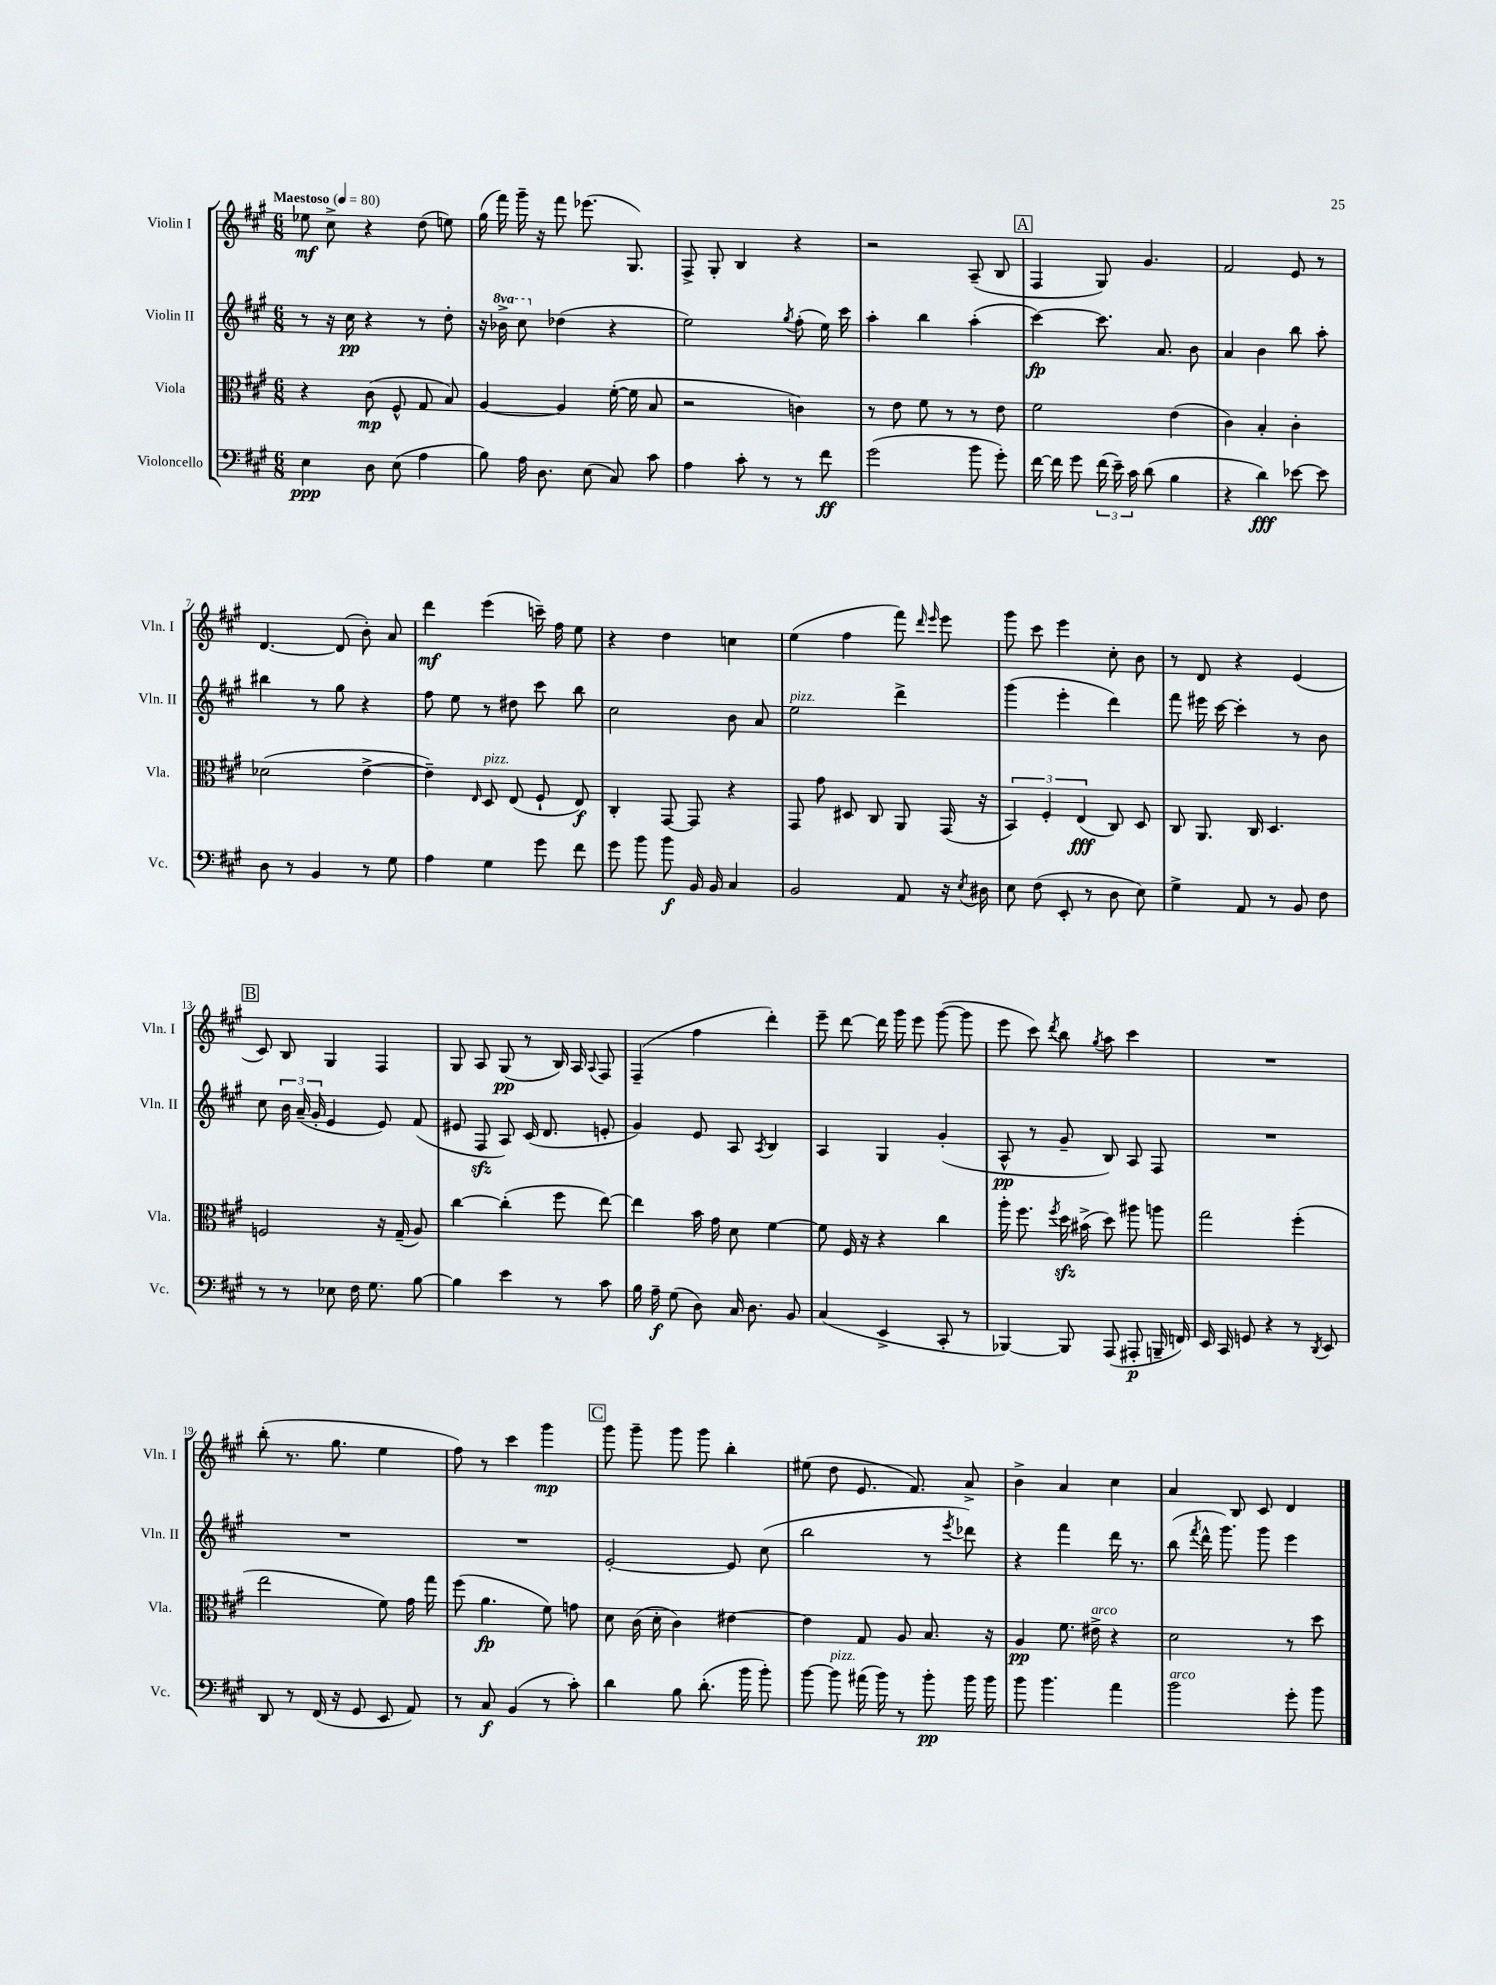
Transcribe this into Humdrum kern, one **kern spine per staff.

**kern	**dynam	**kern	**dynam	**kern	**dynam	**kern	**dynam
*part4	*part4	*part3	*part3	*part2	*part2	*part1	*part1
*staff4	*staff4	*staff3	*staff3	*staff2	*staff2	*staff1	*staff1
*I"Violoncello	*	*I"Viola	*	*I"Violin II	*	*I"Violin I	*
*I'Vc.	*	*I'Vla.	*	*I'Vln. II	*	*I'Vln. I	*
*clefF4	*	*clefC3	*	*clefG2	*	*clefG2	*
*k[f#c#g#]	*	*k[f#c#g#]	*	*k[f#c#g#]	*	*k[f#c#g#]	*
*M6/8	*	*M6/8	*	*M6/8	*	*M6/8	*
*MM80	*	*MM80	*	*MM80	*	*MM80	*
=1	=1	=1	=1	=1	=1	=1	=1
!	!	!	!	!	!	!LO:TX:a:B:t=Maestoso	!
4E\	ppp	4r	.	8r	.	8ee-X\	mf
.	.	.	.	16r	.	8cc#^\	.
.	.	.	.	16cc#\	pp	.	.
8D\	.	(8c#\	mp	4r	.	4r	.
(8E\	.	8F#^^/	.	.	.	.	.
4A\	.	8G#/	.	8r	.	(8dd\	.
.	.	8B/)	.	8dd'\	.	8een\)	.
=2	=2	=2	=2	=2	=2	=2	=2
8B\)	.	[4A/	.	16r	.	(16gg#\	.
*	*	*	*	*8va	*	*	*
.	.	.	.	16bb-X^\	.	16fff#\)	.
16A\	.	.	.	8ccc#\	.	16ggg#~\	.
8.D\	.	.	.	.	.	16r	.
*	*	*	*	*X8va	*	*	*
.	.	4A/]	.	(4dd-X\	.	8fff#\	.
(8E\	.	.	.	.	.	(8.eee-X\	.
8C#/)	.	([16f#'\	.	4r	.	.	.
.	.	16f#\]	.	.	.	8.G#/)	.
8c#\	.	8B/	.	.	.	.	.
=3	=3	=3	=3	=3	=3	=3	=3
4A\	.	2r	.	2ee\)	.	8F#^/	.
.	.	.	.	.	.	8G#'/	.
8c#'\	.	.	.	.	.	4B/	.
8r	.	.	.	.	.	.	.
.	.	.	.	8qgg#/	.	.	.
8r	.	4cn\)	.	(8ff#'\	.	4r	.
8f#\	ff	.	.	16ee\)	.	.	.
.	.	.	.	16ccc#\	.	.	.
=4	=4	=4	=4	=4	=4	=4	=4
(2g#\	.	8r	.	4aa'\	.	2r	.
.	.	8e\	.	.	.	.	.
.	.	8f#\	.	4bb\	.	.	.
.	.	8r	.	.	.	.	.
8b\	.	8r	.	(4aa'\	.	(8A~/	.
8g#'\)	.	8e\	.	.	.	8B/	.
!!LO:REH:place=s1:t=A
=5	=5	=5	=5	=5	=5	=5	=5
[16f#\	.	2f#\	.	[4ccc#\)	fp	4F#/	.
16f#\]	.	.	.	.	.	.	.
8g#\	.	.	.	.	.	.	.
(24f#\	.	.	.	8.ccc#\]	.	8G#/)	.
24e~\)	.	.	.	.	.	.	.
24c#\	.	.	.	.	.	.	.
(8d\	.	.	.	.	.	4.g#/	.
.	.	.	.	8.a/	.	.	.
4B\	.	(4e\	.	.	.	.	.
.	.	.	.	8b\	.	.	.
=6	=6	=6	=6	=6	=6	=6	=6
4r	.	4c#\)	.	4a/	.	2f#/	.
4d\)	fff	4B'/	.	4b\	.	.	.
[8e-X\	.	4c#'\	.	8bb\	.	8e/	.
8e-\]	.	.	.	8aa'\	.	8r	.
!!LO:LB:g=z
=7	=7	=7	=7	=7	=7	=7	=7
8D\	.	(2d-X\	.	4bb#X\	.	[4.d/	.
8r	.	.	.	.	.	.	.
4BB/	.	.	.	8r	.	.	.
.	.	.	.	8gg#\	.	(8d/]	.
8r	.	[4e^\	.	4r	.	8b'\)	.
8G#\	.	.	.	.	.	8a/	.
=8	=8	=8	=8	=8	=8	=8	=8
4A\	.	4e~\])	.	8ff#\	.	4ddd\	mf
.	.	.	.	8ee\	.	.	.
.	.	16qqE/	.	.	.	.	.
!	!	!LO:TX:a:i:t=pizz.	!	!	!	!	!
4G#\	.	8D/	.	8r	.	(4eee\	.
.	.	(8E/	.	8dd#X\	.	.	.
8g#\	.	8F#`/	.	8ccc#\	.	16cccn~\)	.
.	.	.	.	.	.	16ff#\	.
8f#\	.	8E/)	f	8bb\	.	8ee\	.
=9	=9	=9	=9	=9	=9	=9	=9
8g#\	.	4C#'/	.	2cc#\	.	4r	.
8b\	.	.	.	.	.	.	.
8b\	f	[8GG#/	.	.	.	4dd\	.
16BB/	.	8GG#/]	.	.	.	.	.
16BB/	.	.	.	.	.	.	.
4C#/	.	4r	.	8b\	.	4ccn\	.
.	.	.	.	8a/	.	.	.
=10	=10	=10	=10	=10	=10	=10	=10
!	!	!	!	!LO:TX:a:i:t=pizz.	!	!	!
2BB/	.	8GG#/	.	2ee\	.	(4ee\	.
.	.	8g#\	.	.	.	.	.
.	.	8D#X/	.	.	.	4ff#\	.
.	.	8C#/	.	.	.	.	.
8AA/	.	8AA/	.	4ddd^\	.	8fff#\)	.
.	.	.	.	.	.	16qqddd/	.
.	.	.	.	.	.	16qqeee/	.
16r	.	(16GG#/	.	.	.	8eee\	.
8qE/	.	.	.	.	.	.	.
16D#X\	.	16r	.	.	.	.	.
=11	=11	=11	=11	=11	=11	=11	=11
8E\	.	6BB/)	.	(4ggg#\	.	8ggg#\	.
(8F#\	.	.	.	.	.	8ccc#\	.
.	.	6F#'/	.	.	.	.	.
8EE'/	.	.	.	4eee'\	.	4eee\	.
.	.	(6E/	fff	.	.	.	.
8r	.	.	.	.	.	.	.
8D\	.	8C#/)	.	4ddd\)	.	8cc#'\	.
8E\)	.	8D/	.	.	.	8b\	.
=12	=12	=12	=12	=12	=12	=12	=12
4G#^\	.	8C#/	.	8fff#\	.	8r	.
.	.	8.AA/	.	16eee#X\	.	8d/	.
.	.	.	.	[16ccc#\	.	.	.
8AA/	.	.	.	4ccc#'\]	.	4r	.
.	.	16C#/	.	.	.	.	.
8r	.	4.D/	.	.	.	.	.
8BB/	.	.	.	8r	.	(4e/	.
8F#\	.	.	.	8b\	.	.	.
!!LO:LB:g=z
!!LO:REH:place=s1:t=B
=13	=13	=13	=13	=13	=13	=13	=13
8r	.	2Fn/	.	8cc#\	.	8c#/)	.
8r	.	.	.	24b\	.	8B/	.
.	.	.	.	(24a~/	.	.	.
.	.	.	.	24g#'/	.	.	.
8E-X\	.	.	.	4e/	.	4G#/	.
16F#\	.	.	.	.	.	.	.
8.G#\	.	.	.	.	.	.	.
.	.	16r	.	8e/)	.	4F#/	.
.	.	(16G#~/	.	.	.	.	.
[8B\	.	8A/)	.	(8f#/	.	.	.
=14	=14	=14	=14	=14	=14	=14	=14
4B\]	.	[4cc#\	.	8e#X/	.	8G#/	.
.	.	.	.	8F#zz/	.	8A/	.
4e\	.	(4cc#'\]	.	8A/)	.	(8G#/	pp
.	.	.	.	(16c#/	.	8r	.
.	.	.	.	8.d/	.	.	.
8r	.	8ff#\	.	.	.	16B/)	.
.	.	.	.	.	.	16A/	.
.	.	.	.	.	.	8qqA/	.
8c#\	.	[8ee\)	.	8en'/	.	8F#/	.
=15	=15	=15	=15	=15	=15	=15	=15
16B\	.	4ee\]	.	4g#/)	.	(4F#~/	.
16A~\	f	.	.	.	.	.	.
(8G#\	.	.	.	.	.	.	.
8D\)	.	16b\	.	8e/	.	4ff#\	.
.	.	16g#\	.	.	.	.	.
16C#/	.	8d\	.	8A/	.	.	.
8.D\	.	.	.	.	.	.	.
.	.	.	.	8qA/	.	.	.
.	.	[4f#\	.	4B/	.	4ddd'\)	.
8BB/	.	.	.	.	.	.	.
=16	=16	=16	=16	=16	=16	=16	=16
(4C#/	.	8f#\]	.	4A/	.	8eee~\	.
.	.	16F#/	.	.	.	[8ddd\	.
.	.	16r	.	.	.	.	.
4EE^/	.	4r	.	4G#/	.	16ddd\]	.
.	.	.	.	.	.	16ggg#\	.
.	.	.	.	.	.	8eee\	.
8CC#'/	.	4cc#\	.	(4g#'/	.	([8ggg#\	.
8r	.	.	.	.	.	8ggg#\]	.
=17	=17	=17	=17	=17	=17	=17	=17
[4BBB-X/)	.	16aa'\	.	8A^^/	pp	8eee\	.
.	.	8.ff#\	.	.	.	.	.
.	.	.	.	8r	.	8ccc#\)	.
.	.	8qff#/	.	.	.	8qddd/	.
8BBB-/]	.	16ddzz\	.	8g#~/	.	8bb\	.
.	.	(16b#X^\	.	.	.	.	.
.	.	.	.	.	.	8qgg#/	.
(8AAA/	.	8dd\)	.	8B/)	.	8aa\	.
8AAA#X'/	p	8aa#X\	.	8A/	.	4ccc#\	.
16BBBn~/	.	8aan\	.	8F#/	.	.	.
16FFn/)	.	.	.	.	.	.	.
=18	=18	=18	=18	=18	=18	=18	=18
16EE/	.	2gg#\	.	2.r	.	2.r	.
16CC#/	.	.	.	.	.	.	.
8GGn/	.	.	.	.	.	.	.
4r	.	.	.	.	.	.	.
8r	.	(4ff#'\	.	.	.	.	.
8qDD/	.	.	.	.	.	.	.
8EE/	.	.	.	.	.	.	.
!!LO:LB:g=z
=19	=19	=19	=19	=19	=19	=19	=19
8DD/	.	2ee\	.	2.r	.	(8bb'\	.
8r	.	.	.	.	.	8.r	.
(16FF#/	.	.	.	.	.	.	.
16r	.	.	.	.	.	8.gg#\	.
8GG#/	.	.	.	.	.	.	.
8EE/	.	8f#\)	.	.	.	4ee\	.
8AA/)	.	16g#\	.	.	.	.	.
.	.	16gg#\	.	.	.	.	.
=20	=20	=20	=20	=20	=20	=20	=20
8r	.	(8ff#\	.	2.r	.	8ff#\)	.
8C#/	f	4.a\	fp	.	.	8r	.
(4BB/	.	.	.	.	.	4ccc#\	.
8r	.	8f#\)	.	.	.	4ggg#\	mp
8c#'\)	.	8gn\	.	.	.	.	.
!!LO:REH:place=s1:t=C
=21	=21	=21	=21	=21	=21	=21	=21
4d\	.	8d\	.	[2e'/	.	8ggg#\	.
.	.	(16c#\	.	.	.	8ggg#~\	.
.	.	16d'\	.	.	.	.	.
8B\	.	4c#\)	.	.	.	8ggg#\	.
(8.d'\	.	.	.	.	.	8ggg#\	.
.	.	[4e#X\	.	8e/]	.	4bb'\	.
16b\	.	.	.	.	.	.	.
8b'\)	.	.	.	(8cc#\	.	.	.
=22	=22	=22	=22	=22	=22	=22	=22
[8b\	.	4e#\]	.	2bb\	.	(8ee#X\	.
!LO:TX:a:i:t=pizz.	!	!	!	!	!	!	!
8b\]	.	.	.	.	.	8dd\	.
(16a#X\	.	8G#/	.	.	.	8.e/	.
16b\)	.	.	.	.	.	.	.
8r	.	8A/	.	.	.	.	.
.	.	.	.	.	.	8.f#/)	.
8b'\	pp	8.B/	.	8r	.	.	.
.	.	.	.	8qeee/	.	.	.
16b\	.	.	.	8ddd-X\)	.	8a^/	.
16b\	.	16r	.	.	.	.	.
=23	=23	=23	=23	=23	=23	=23	=23
8b\	.	4A/	pp	4r	.	4b^\	.
4.b\	.	.	.	.	.	.	.
.	.	8.f#\	.	4fff#\	.	4a/	.
!	!	!LO:TX:a:i:t=arco	!	!	!	!	!
.	.	16e#X^\	.	.	.	.	.
4a\	.	4r	.	16ddd\	.	4cc#\	.
.	.	.	.	8.r	.	.	.
=24	=24	=24	=24	=24	=24	=24	=24
!LO:TX:a:i:t=arco	!	!	!	!	!	!	!
2b\	.	2d\	.	(8bb\	.	4a/	.
.	.	.	.	8qfff#/	.	.	.
.	.	.	.	16ddd^^\	.	.	.
.	.	.	.	8.ggg#\)	.	.	.
.	.	.	.	.	.	8B/	.
.	.	.	.	8ggg#\	.	8c#/	.
8g#'\	.	8r	.	4eee\	.	4d/	.
8b\	.	8dd\	.	.	.	.	.
==	==	==	==	==	==	==	==
*-	*-	*-	*-	*-	*-	*-	*-
